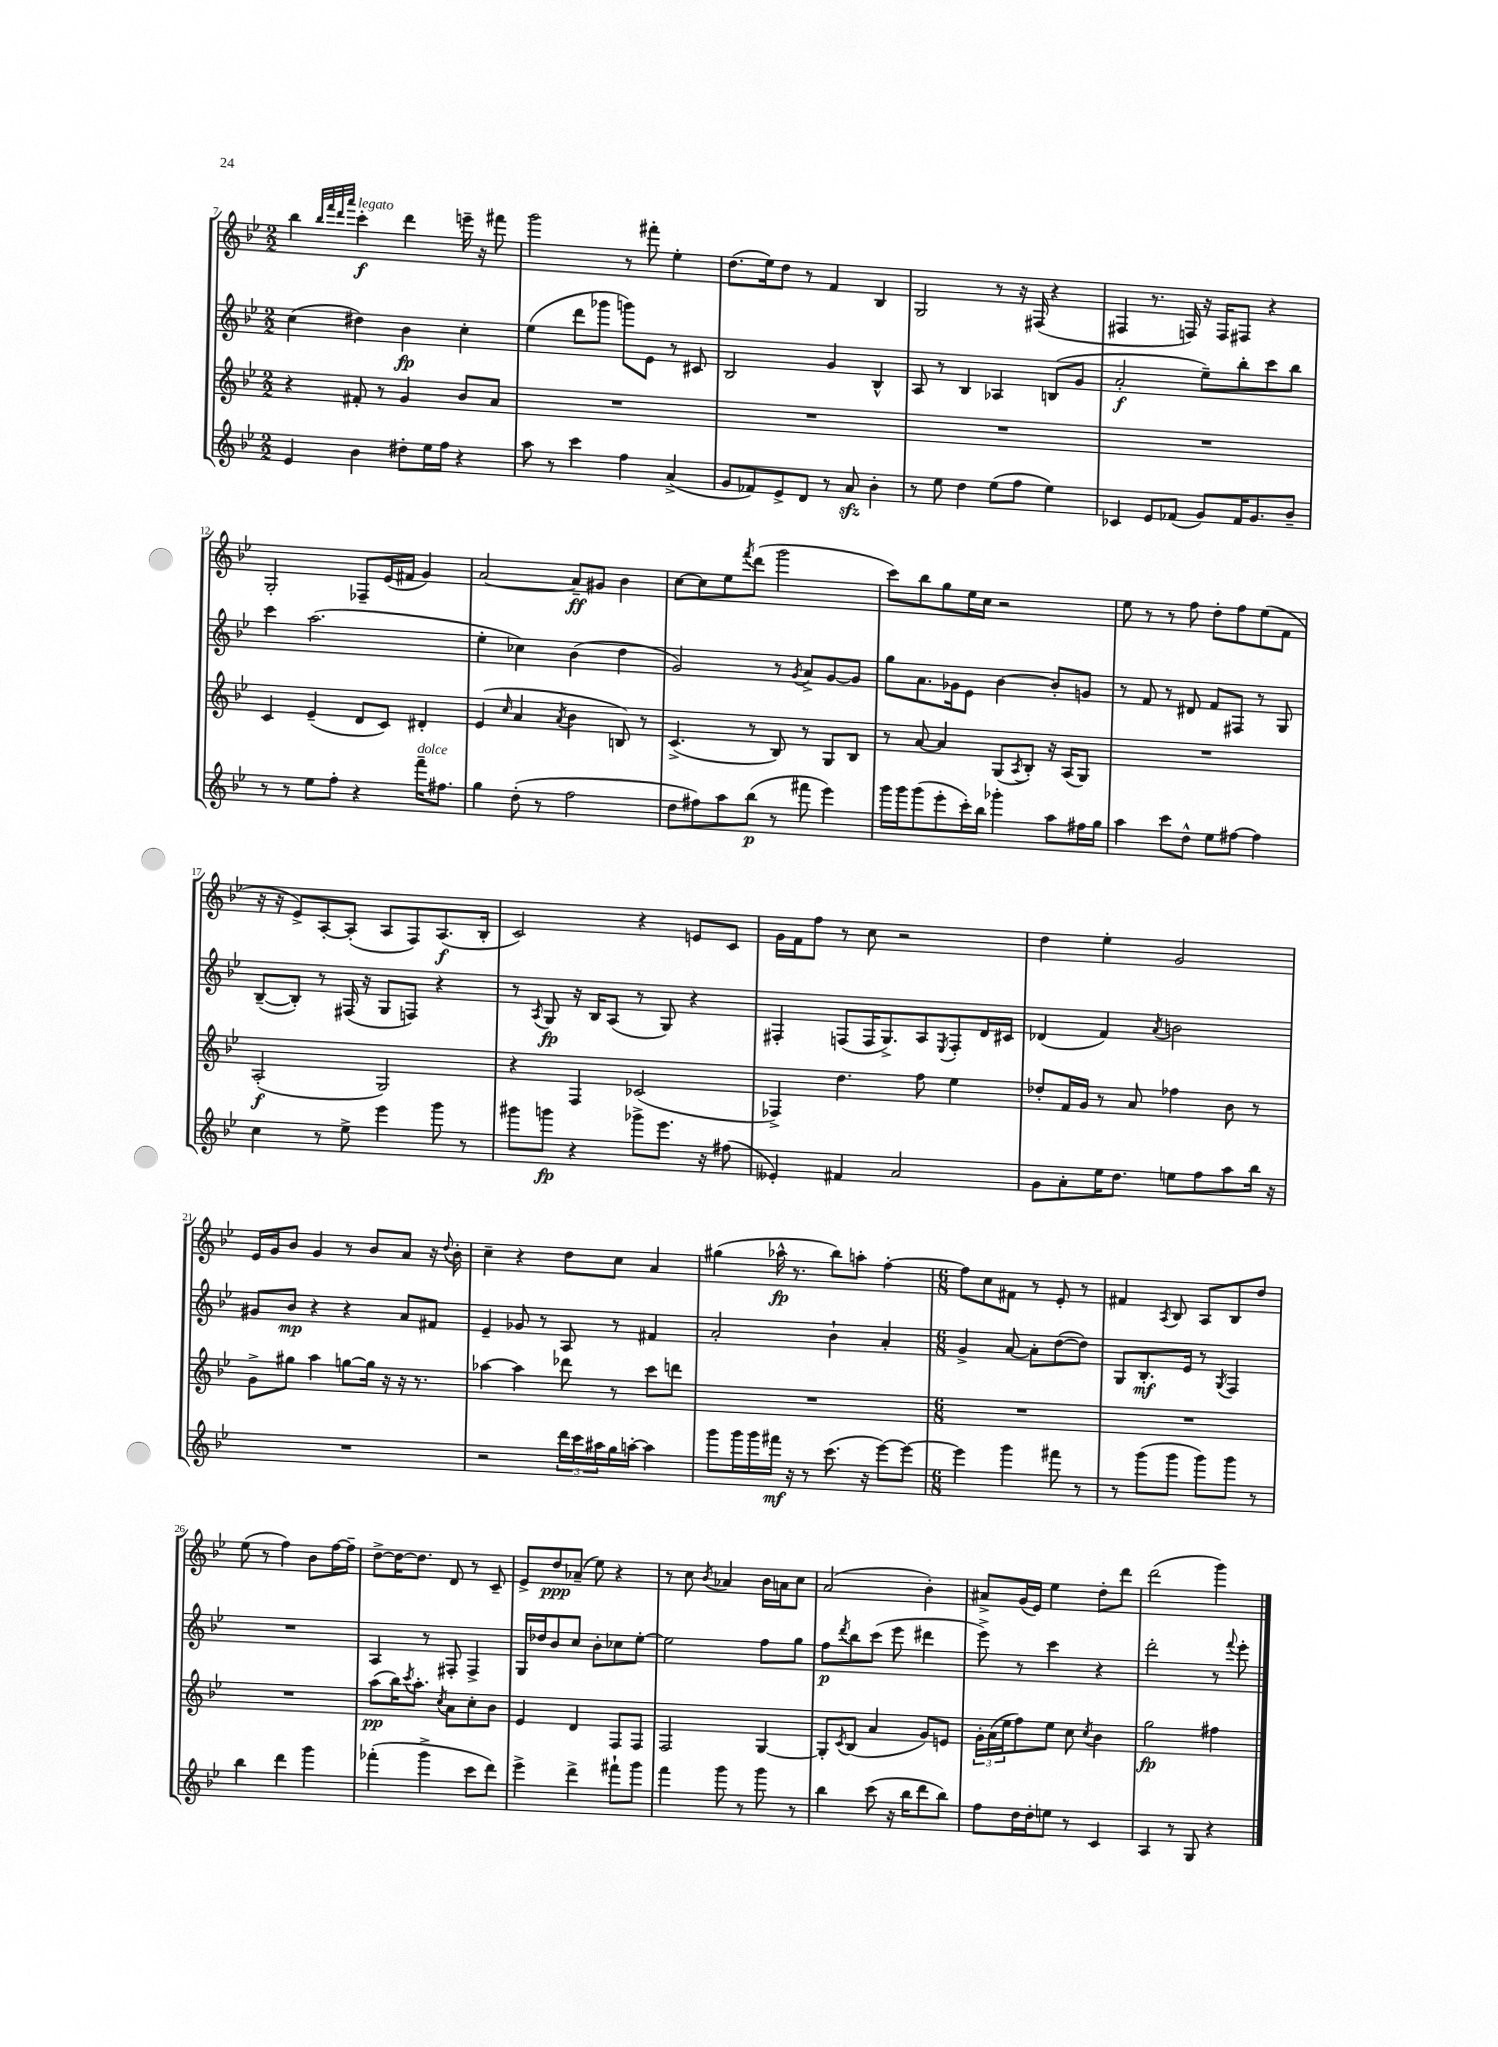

**kern	**dynam	**kern	**dynam	**kern	**dynam	**kern	**dynam
*part4	*part4	*part3	*part3	*part2	*part2	*part1	*part1
*staff4	*staff4	*staff3	*staff3	*staff2	*staff2	*staff1	*staff1
*clefG2	*	*clefG2	*	*clefG2	*	*clefG2	*
*k[b-e-]	*	*k[b-e-]	*	*k[b-e-]	*	*k[b-e-]	*
*M2/2	*	*M2/2	*	*M2/2	*	*M2/2	*
=7	=7	=7	=7	=7	=7	=7	=7
4e-/	.	4r	.	(4cc\	.	4bb-\	.
.	.	.	.	.	.	32qqbb-/LLL	.
.	.	.	.	.	.	32qqfff/	.
.	.	.	.	.	.	32qqddd/	.
.	.	.	.	.	.	32qqaaa/JJJ	.
!	!	!	!	!	!	!LO:TX:a:i:t=legato	!
4b-\	.	8f#X'/	.	4dd#X\)	.	4ccc'\	f
.	.	8r	.	.	.	.	.
8dd#X'\L	.	4g/	.	4b-\	fp	4ddd\	.
16ee-\L	.	.	.	.	.	.	.
16ff\JJ	.	.	.	.	.	.	.
4r	.	8b-/L	.	4cc'\	.	16eeen~\	.
.	.	.	.	.	.	16r	.
.	.	8a/J	.	.	.	8fff#X\	.
=8	=8	=8	=8	=8	=8	=8	=8
8aa\	.	1r	.	(4ee-\	.	2ggg\	.
8r	.	.	.	.	.	.	.
4ccc\	.	.	.	8ddd\L	.	.	.
.	.	.	.	8ggg-X\J	.	.	.
4ff\	.	.	.	8gggn\L)	.	8r	.
.	.	.	.	8e-\J	.	8fff#X'\	.
(4a^/	.	.	.	8r	.	4ee-'\	.
.	.	.	.	8c#X/	.	.	.
=9	=9	=9	=9	=9	=9	=9	=9
8g/L	.	1r	.	2B-/	.	(8.dd\L	.
8f-X/)	.	.	.	.	.	.	.
.	.	.	.	.	.	16ee-\k)	.
8e-^/	.	.	.	.	.	8dd\J	.
8d/J	.	.	.	.	.	8r	.
8r	.	.	.	4g/	.	4f/	.
8azz/	.	.	.	.	.	.	.
4b-'\	.	.	.	4B-^^/	.	4B-/	.
=10	=10	=10	=10	=10	=10	=10	=10
8r	.	1r	.	8A/	.	2G/	.
8ee-\	.	.	.	8r	.	.	.
4dd\	.	.	.	4B-/	.	.	.
(8ee-\L	.	.	.	4A-X/	.	8r	.
8ff\J	.	.	.	.	.	16r	.
.	.	.	.	.	.	(16F#X/	.
4ee-\)	.	.	.	(8Bn/L	.	4r	.
.	.	.	.	8g/J	.	.	.
=11	=11	=11	=11	=11	=11	=11	=11
4c-X/	.	1r	.	2a'/	f	4F#X/	.
8e-/L	.	.	.	.	.	8.r	.
(8f-X/J	.	.	.	.	.	.	.
.	.	.	.	.	.	16Fn/)	.
8g/L)	.	.	.	8ee-~\L)	.	16r	.
.	.	.	.	.	.	16F/KL	.
16f-/K	.	.	.	8bb-'\	.	8F#X/J	.
8.g/	.	.	.	.	.	.	.
.	.	.	.	8ccc\	.	4r	.
8b-~/J	.	.	.	8bb-\J	.	.	.
!!LO:LB:g=z
=12	=12	=12	=12	=12	=12	=12	=12
8r	.	4c/	.	4ccc\	.	2G'/	.
8r	.	.	.	.	.	.	.
8ee-\L	.	(4e-~/	.	(2.aa\	.	.	.
8ff'\J	.	.	.	.	.	.	.
4r	.	8d/L	.	.	.	8F-X~/L	.
.	.	8c/J)	.	.	.	(16e-/L	.
.	.	.	.	.	.	16f#X/JJ	.
!LO:TX:a:i:t=dolce	!	!	!	!	!	!	!
16fff~\KL	.	4d#X'/	.	.	.	4g/)	.
8.ff#X\J	.	.	.	.	.	.	.
=13	=13	=13	=13	=13	=13	=13	=13
4gg\	.	(4e-/	.	4ee-'\	.	[2a/	.
.	.	16qqcc/	.	.	.	.	.
(8dd'\	.	4a/	.	4cc-X\)	.	.	.
8r	.	.	.	.	.	.	.
.	.	8qa/	.	.	.	.	.
2ff\	.	4b-\	.	(4b-\	.	8a~/L]	ff
.	.	.	.	.	.	8g#X/J	.
.	.	8Bn/)	.	4dd\	.	4b-\	.
.	.	8r	.	.	.	.	.
=14	=14	=14	=14	=14	=14	=14	=14
8dd\L	.	(4.c^/	.	2g/)	.	[8cc\L	.
8ff#X\)	.	.	.	.	.	8cc\]	.
8aa\	.	.	.	.	.	8ee-\	.
.	.	.	.	.	.	8qfff/	.
(8bb-\J	p	8r	.	.	.	(8ddd\J	.
8r	.	8B-/)	.	8r	.	2ggg\	.
.	.	.	.	8qg/	.	.	.
8fff#X\	.	8r	.	8a^/L	.	.	.
4eee-\)	.	8G/L	.	[8g/	.	.	.
.	.	8B-/J	.	8g/J]	.	.	.
=15	=15	=15	=15	=15	=15	=15	=15
16ggg\LL	.	8r	.	8gg\L	.	8ccc\L)	.
16ggg\J	.	.	.	.	.	.	.
(8ggg\	.	[8a/	.	8.a\	.	8bb-\	.
8eee-'\	.	4a/]	.	.	.	8gg\	.
.	.	.	.	16g-X\k	.	.	.
16ccc'\L)	.	.	.	8e-\J	.	16ee-\L	.
16bb-\JJ	.	.	.	.	.	16cc\JJ	.
4ggg-X'\	.	(8G/L	.	[4b-\	.	2r	.
.	.	8qA/	.	.	.	.	.
.	.	8B-'/J)	.	.	.	.	.
8aa\L	.	16r	.	8b-'/L]	.	.	.
.	.	(16A/KL	.	.	.	.	.
16ff#X\L	.	8G/J)	.	8gn/J	.	.	.
16gg\JJ	.	.	.	.	.	.	.
=16	=16	=16	=16	=16	=16	=16	=16
4aa\	.	1r	.	8r	.	8ee-\	.
.	.	.	.	8f/	.	8r	.
8ccc\L	.	.	.	8r	.	8r	.
8dd^^\J	.	.	.	8d#X/	.	8ff\	.
8ee-\L	.	.	.	8f/L	.	8dd'\L	.
[8ff#X\J	.	.	.	8F#X/J	.	8ff\	.
4ff#\]	.	.	.	8r	.	(8ee-\	.
.	.	.	.	8G/	.	8f\J	.
!!LO:LB:g=z
=17	=17	=17	=17	=17	=17	=17	=17
4cc\	.	(2A'/	f	([8B-~/L	.	16r	.
.	.	.	.	.	.	16r	.
.	.	.	.	8B-'/J])	.	8e-^/L)	.
8r	.	.	.	8r	.	[8A'/	.
8ee-^\	.	.	.	(16F#X/	.	(8A'/J]	.
.	.	.	.	16r	.	.	.
4eee-\	.	2G/)	.	8G/L	.	8A/L	.
.	.	.	.	8Fn/J)	.	8F/)	.
8ggg\	.	.	.	4r	.	(8.A/	f
8r	.	.	.	.	.	.	.
.	.	.	.	.	.	16B-'/Jk	.
=18	=18	=18	=18	=18	=18	=18	=18
8ggg#X\L	.	4r	.	8r	.	2c/)	.
.	.	.	.	8qA/	.	.	.
8gggn\J	fp	.	.	8G/	fp	.	.
4r	.	4F/	.	16r	.	.	.
.	.	.	.	16B-/KL	.	.	.
.	.	.	.	(8A/J	.	.	.
8ggg-X^\L	.	(2c-X/	.	8r	.	4r	.
8.eee-\J	.	.	.	8G/)	.	.	.
.	.	.	.	4r	.	8en/L	.
16r	.	.	.	.	.	.	.
(8ff#X\	.	.	.	.	.	8c/J	.
=19	=19	=19	=19	=19	=19	=19	=19
4e--X'/)	.	4F-X^/)	.	4F#X'/	.	16g\LL	.
.	.	.	.	.	.	16f\J	.
.	.	.	.	.	.	8ff\J	.
4f#X/	.	4.dd\	.	(8Fn/L	.	8r	.
.	.	.	.	16F/K	.	8cc\	.
.	.	.	.	8.G^/)	.	.	.
2a/	.	.	.	.	.	2r	.
.	.	8ff\	.	8A/	.	.	.
.	.	.	.	8qE-/	.	.	.
.	.	4ee-\	.	8F'/	.	.	.
.	.	.	.	16d/L	.	.	.
.	.	.	.	16c#X/JJ	.	.	.
=20	=20	=20	=20	=20	=20	=20	=20
8g\L	.	8dd-X'/L	.	(4d-X/	.	4dd\	.
8a'\	.	16f/L	.	.	.	.	.
.	.	16g/JJ	.	.	.	.	.
16ee-\K	.	8r	.	4f/)	.	4ee-'\	.
8.dd\J	.	.	.	.	.	.	.
.	.	8a/	.	.	.	.	.
.	.	.	.	8qa/	.	.	.
8een\L	.	4ff-X\	.	2bn\	.	2g/	.
8ff\	.	.	.	.	.	.	.
8aa\	.	8b-\	.	.	.	.	.
16bb-\Jk	.	8r	.	.	.	.	.
16r	.	.	.	.	.	.	.
!!LO:LB:g=z
=21	=21	=21	=21	=21	=21	=21	=21
1r	.	8g^\L	.	8g#X/L	.	16e-/LL	.
.	.	.	.	.	.	16g/J	.
.	.	8gg#X\J	.	8b-/J	mp	8b-/J	.
.	.	4aa\	.	4r	.	4g/	.
.	.	[8ggn\L	.	4r	.	8r	.
.	.	16gg\Jk]	.	.	.	8b-/L	.
.	.	16r	.	.	.	.	.
.	.	16r	.	8a/L	.	8a/J	.
.	.	8.r	.	.	.	.	.
.	.	.	.	8f#X/J	.	16r	.
.	.	.	.	.	.	8qqdd/	.
.	.	.	.	.	.	16b-'\	.
=22	=22	=22	=22	=22	=22	=22	=22
2r	.	[4aa-X\	.	4e-~/	.	4cc~\	.
.	.	4aa-\]	.	8g-X/	.	4r	.
.	.	.	.	8r	.	.	.
24ddd\LL	.	8ddd-X\	.	8A/	.	8dd\L	.
24ccc\	.	.	.	.	.	.	.
24aa#X\	.	.	.	.	.	.	.
16gg\	.	8r	.	8r	.	8cc\J	.
[16aan'\JJ	.	.	.	.	.	.	.
4aa\]	.	8ccc\L	.	4f#X/	.	4a/	.
.	.	8dddn\J	.	.	.	.	.
=23	=23	=23	=23	=23	=23	=23	=23
8ggg\L	.	1r	.	2a'/	.	(4gg#X\	.
16ggg\L	.	.	.	.	.	.	.
16ggg\	.	.	.	.	.	.	.
16fff#X\JJ	mf	.	.	.	.	16aa-X^^\	fp
16r	.	.	.	.	.	8.r	.
8r	.	.	.	.	.	.	.
(8.ccc\	.	.	.	4b-`\	.	8bb-\L)	.
.	.	.	.	.	.	8aan'\J	.
16r	.	.	.	.	.	.	.
[8eee-\L)	.	.	.	4a'/	.	[4ff'\	.
8eee-\J_	.	.	.	.	.	.	.
=24	=24	=24	=24	=24	=24	=24	=24
*M6/8	*	*M6/8	*	*M6/8	*	*M6/8	*
4eee-\]	.	2.r	.	4g^/	.	8ff\L]	.
.	.	.	.	.	.	8cc\	.
4ggg\	.	.	.	[8a/	.	8f#X\J	.
.	.	.	.	8a'\L]	.	8r	.
8fff#X\	.	.	.	([8dd\	.	8e-'/	.
8r	.	.	.	8dd\J])	.	8r	.
=25	=25	=25	=25	=25	=25	=25	=25
8r	.	2.r	.	8G/L	.	4f#X/	.
(8ggg\L	.	.	.	8.B-'/	mf	.	.
.	.	.	.	.	.	8qA/	.
8ggg\J	.	.	.	.	.	8B-/	.
.	.	.	.	16e-/Jk	.	.	.
8ggg\L)	.	.	.	8r	.	8A/L	.
.	.	.	.	8qG/	.	.	.
8ggg\J	.	.	.	4F/	.	8B-/	.
8r	.	.	.	.	.	8dd/J	.
!!LO:LB:g=z
=26	=26	=26	=26	=26	=26	=26	=26
4bb-\	.	2.r	.	2.r	.	(8ee-\	.
.	.	.	.	.	.	8r	.
4ddd\	.	.	.	.	.	4ff\)	.
4ggg\	.	.	.	.	.	8b-\L	.
.	.	.	.	.	.	[16ff\L	.
.	.	.	.	.	.	16ff~\JJ]	.
=27	=27	=27	=27	=27	=27	=27	=27
(4fff-X'\	.	(8aa\L	pp	4A/	.	[8dd^\L	.
.	.	16bb-\K)	.	.	.	16dd\K_	.
.	.	8qccc/	.	.	.	.	.
.	.	8.aa'\J	.	.	.	8.dd\J]	.
4ggg^\	.	.	.	8r	.	.	.
.	.	8qcc/	.	.	.	.	.
.	.	8a\L	.	8F#X'/	.	8d/	.
8ccc\L	.	8cc'\	.	4F#^/	.	8r	.
8ddd\J)	.	8b-\J	.	.	.	8c~/	.
=28	=28	=28	=28	=28	=28	=28	=28
4eee-^\	.	4e-/	.	16G/LL	.	8e-^/L	.
.	.	.	.	16dd-X/J	.	.	.
.	.	.	.	8b-/	.	8dd/	ppp
4ddd^\	.	4d/	.	8cc/J	.	(8a-X~/J	.
.	.	.	.	8b-'\L	.	8ee-\)	.
8fff#X`\L	.	8F/L	.	8cc-X\	.	4r	.
8ggg\J	.	8F/J	.	[8ee-'\J	.	.	.
=29	=29	=29	=29	=29	=29	=29	=29
4fff\	.	2F/	.	2ee-\]	.	8r	.
.	.	.	.	.	.	8cc\	.
.	.	.	.	.	.	8qb-/	.
8ggg\	.	.	.	.	.	4a-X/	.
8r	.	.	.	.	.	.	.
8ggg\	.	[4G/	.	8ff\L	.	16b-\LL	.
.	.	.	.	.	.	16an\J	.
8r	.	.	.	8gg\J	.	8cc\J	.
=30	=30	=30	=30	=30	=30	=30	=30
4bb-\	.	8G'/L]	.	8ff\L	p	(2a/	.
.	.	8qc/	.	8qddd/	.	.	.
.	.	(8B-/J	.	8bb-\	.	.	.
(8ccc\	.	4a/	.	(8ccc\J	.	.	.
16r	.	.	.	8eee-\	.	.	.
16bb-\KL	.	.	.	.	.	.	.
8ddd\	.	8g/L)	.	4ddd#X\	.	4b-'\)	.
8bb-\J)	.	8en/J	.	.	.	.	.
=31	=31	=31	=31	=31	=31	=31	=31
8ff\L	.	24g'\LL	.	8eee-^\)	.	8a#X^/L	.
.	.	(24a\	.	.	.	.	.
.	.	24ee-\J	.	.	.	.	.
16dd\L	.	8ff\)	.	8r	.	(16g/L	.
16dd'\J	.	.	.	.	.	16e-/JJ)	.
8een\J	.	8ee-\J	.	4ccc\	.	4ee-\	.
8r	.	8cc\	.	.	.	.	.
.	.	8qcc/	.	.	.	.	.
4c/	.	4b-\	.	4r	.	8dd'\L	.
.	.	.	.	.	.	8ddd\J	.
=32	=32	=32	=32	=32	=32	=32	=32
4A/	.	2gg\	fp	2ddd'\	.	(2ddd\	.
8r	.	.	.	.	.	.	.
8G/	.	.	.	.	.	.	.
4r	.	4ff#X\	.	8r	.	4ggg\)	.
.	.	.	.	8qqfff/	.	.	.
.	.	.	.	8eee-'\	.	.	.
==	==	==	==	==	==	==	==
*-	*-	*-	*-	*-	*-	*-	*-
